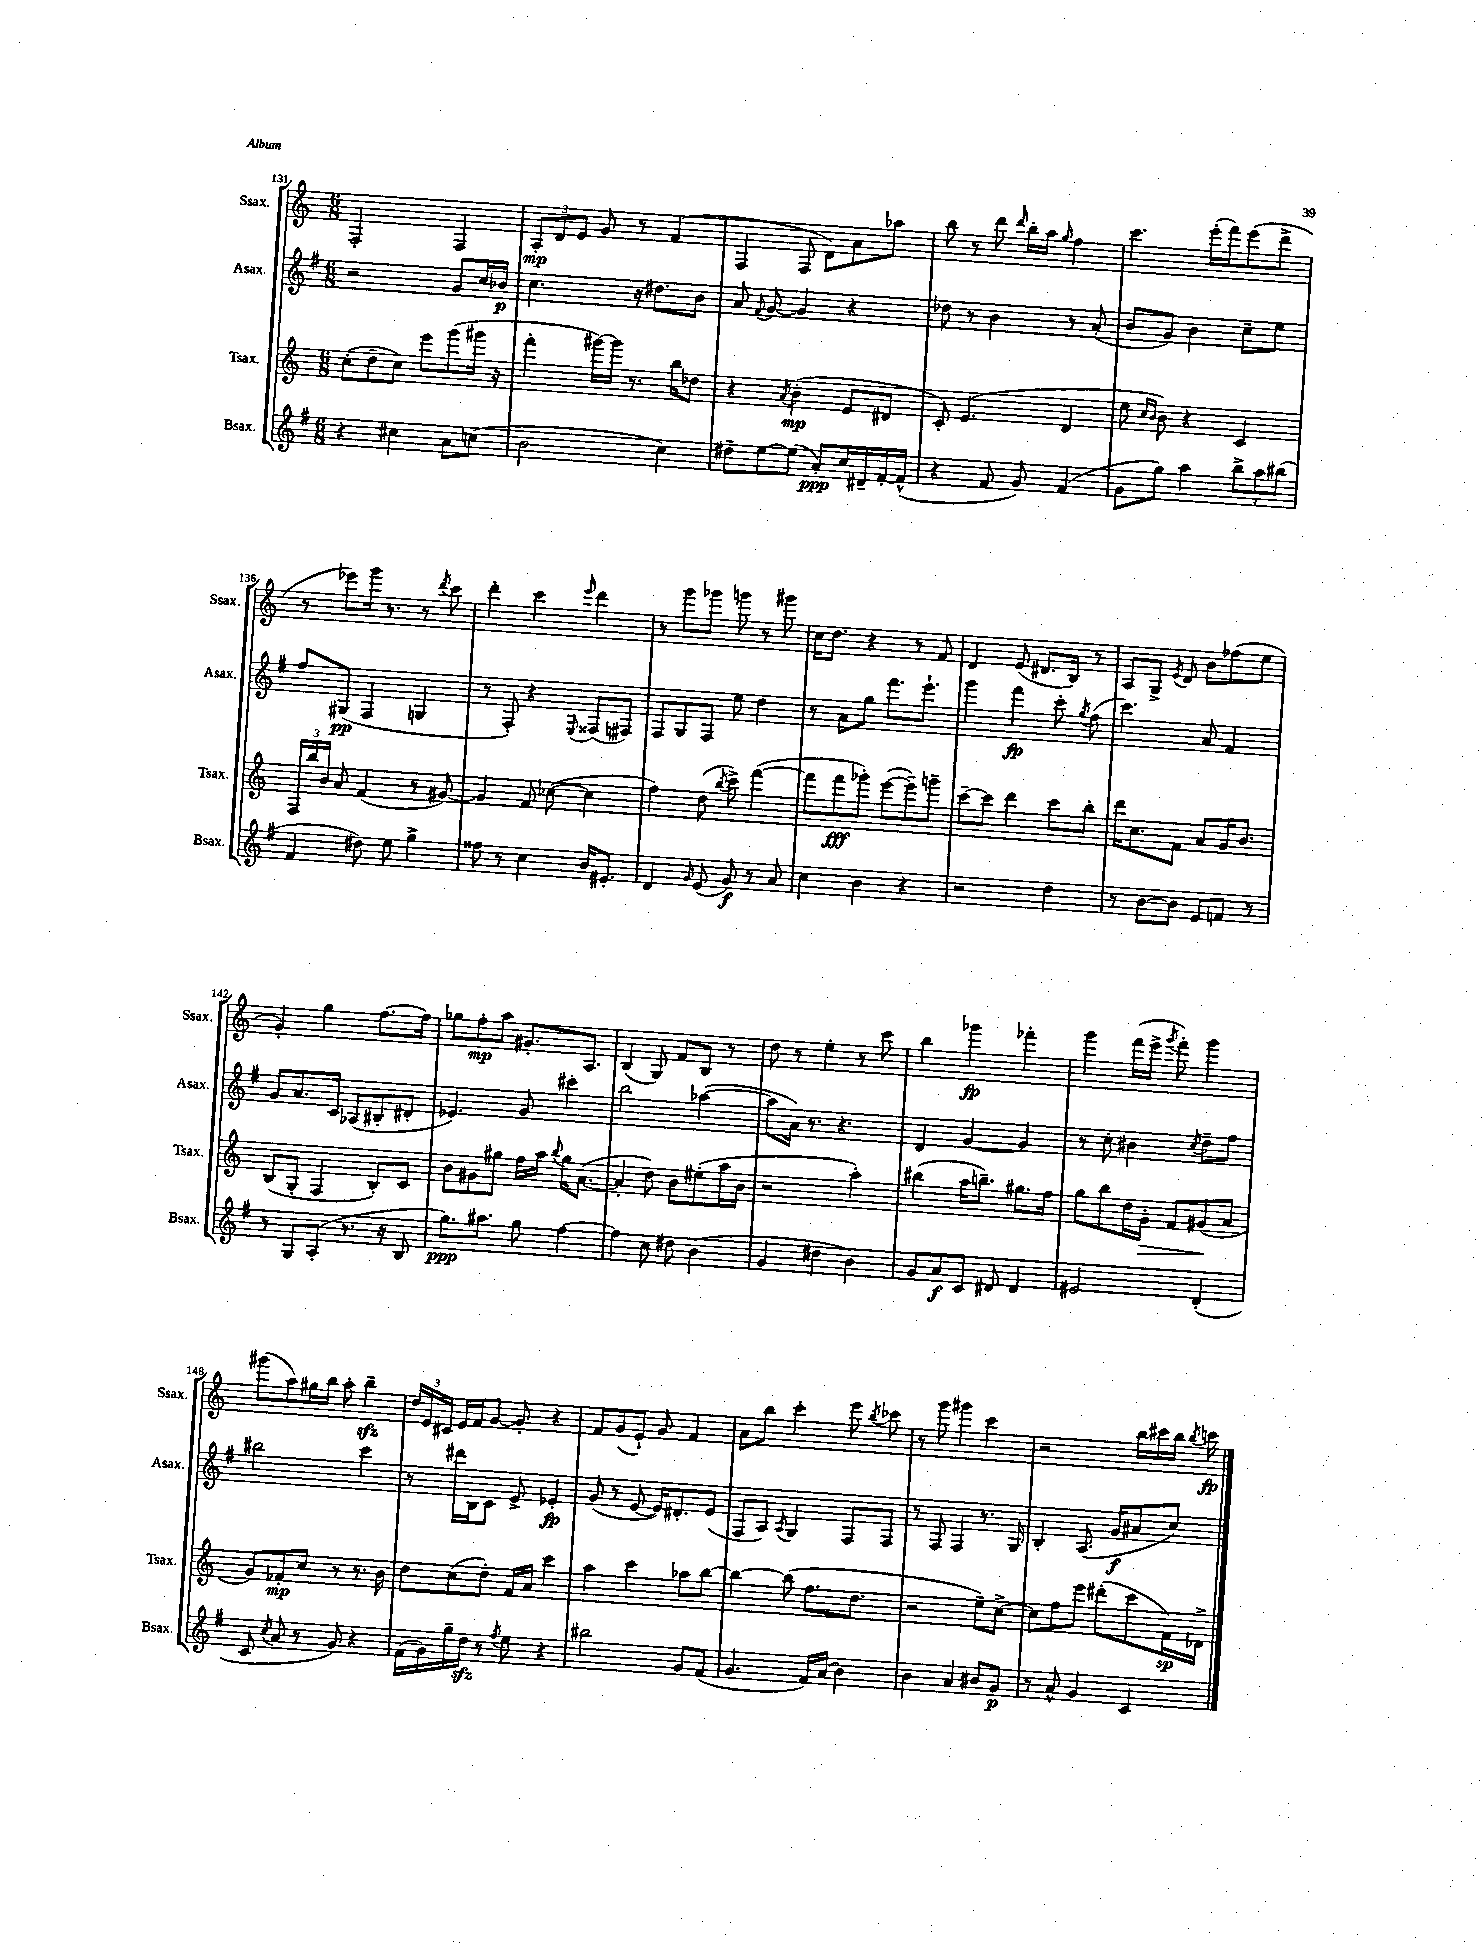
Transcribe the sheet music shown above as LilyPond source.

<<
\new StaffGroup <<
\new Staff = "s0" \with { instrumentName = "Ssax." shortInstrumentName = "Ssax." } {
    \clef treble \key c \major \numericTimeSignature \time 6/8
    \autoBeamOff f2-. f4 |
    \tuplet 3/2 { a8[-.\mp d'8 e'8] } g'8 r8 f'4( |
    f4 f8 d'8[) a'8 aes''8] |
    b''8 r8 d'''8 \grace { d'''16 } b''16[-. a''16] \grace { g''16 } f''4 |
    c'''4. e'''16[-.( f'''16) e'''8( d'''8]-> |
    r8 ees'''8[) g'''16] r8. r8 \acciaccatura { d'''8 } c'''8 |
    d'''4-. c'''4 \grace { e'''16 } d'''4 |
    r8 g'''8[ ges'''8] g'''8 r8 gis'''8 |
    c''16[ d''8.] r4 r8 f'8 |
    d'4 e'8( dis'8.[ b16]) r8 |
    a8[ g8]-> \acciaccatura { e'8 } d'8 b'8[ fes''8( e''8] |
    g'4-.) g''4 f''8.[~ f''16] |
    ges''8[ f''8-.\mp a''8] gis'8.[-. a8.] |
    b4( g8) f'8[ b8] r8 |
    d''8 r8 e''4-. r8 c'''8 |
    b''4 ges'''4\fp fes'''4-. |
    g'''4 f'''16[( e'''16]-> \acciaccatura { g'''8 } f'''8-.) g'''4 |
    gis'''8[( a''8) gis''16 b''16] a''8-. b''4--\sfz |
    \tuplet 3/2 { d''16[ e'16 cis'16] } e'16[ f'16 g'8]~ g'8-. r4 |
    f'8[ g'8( e'8]-!) g'8 f'4 |
    a'8[ b''8] c'''4-. e'''8 \acciaccatura { b''8 } ces'''8 |
    r8 g'''8 gis'''4 c'''4 |
    r2 b''16[ cis'''16 b''16] \acciaccatura { b''8 } c'''16\fp \bar "|." |
}
\new Staff = "s1" \with { instrumentName = "Asax." shortInstrumentName = "Asax." } {
    \clef treble \key g \major \numericTimeSignature \time 6/8
    \autoBeamOff r2 g'8[ c''16 bes'16]\p |
    c''4. r16 dis''8.[ b'8] |
    a'8 \appoggiatura { fis'8 } g'8~ g'4 r4 |
    des''8 r8 b'4 r8 a'8-.( |
    b'8[ g'8]) b'4 c''8[-- e''8] |
    fis''8[ gis8]\pp( fis4 g4 |
    r8 fis8-.) r4 \appoggiatura { e8 } fisis8[( fis8]) |
    fis8[ g8 fis8] e''8 d''4 |
    r8 a'8[ g''8] fis'''8.[ e'''8.]-! |
    g'''4 fis'''4\fp c'''8-. \acciaccatura { g''8 } fis''8( |
    c'''4.) a'8 fis'4 |
    g'8[ a'8. c'16] aes8[( bis8-. dis'8]-. |
    ees'4.) g'8 cis'''4-. |
    b''2 aes''4~( |
    aes''8[ a'16]) r8. r4. |
    d'4 g'4~ g'4 |
    r8 c''8-. bis'4 \acciaccatura { c''8 } d''8[-- fis''8] |
    bis''2 c'''4 |
    r8 dis'''16[ b16 c'8] e'8-> ees'4-.\fp |
    g'8( r8 e'8~ e'16[) dis'8.-. e'8]( |
    fis8[ a8]) \acciaccatura { a8 } g4 fis8[ fis8] |
    r8 fis8 fis4 r8. g16 |
    b4-. a8.( g'16[\f ais'8 c''8]) \bar "|." |
}
\new Staff = "s2" \with { instrumentName = "Tsax." shortInstrumentName = "Tsax." } {
    \clef treble \key c \major \numericTimeSignature \time 6/8
    \autoBeamOff c''8[-.( d''8-- c''8]) e'''8[ g'''8( gis'''16] r16 |
    f'''4-. gis'''16[~) gis'''16] r8. b''16[ des''8] |
    r4 \acciaccatura { a'8 } b'4-.\mp( e'8[ dis'8] |
    c'8-.) e'4.( d'4 |
    e''8 \grace { c''16[ b'16] } b'8) r4 c'4 |
    \tuplet 3/2 { f16[ b''16 b'16] } a'8 f'4( r8 gis'8~) |
    gis'4 f'8 ces''8~( ces''4 |
    f''4) d''8( \acciaccatura { b''8 } c'''8->) f'''4~( |
    f'''8[ f'''8\fff ges'''8]-.) e'''8[~( e'''8--) g'''8]-- |
    c'''8[~-- c'''8] d'''4 c'''8[ b''8]-. |
    d'''16[ c''8. f'8] a'8[ g'16 b'8.] |
    b8[( g8]-. f4 b8[-.) c'8] |
    b'8[ gis'8 gis''8] f''16[ a''16] \appoggiatura { b''8 } gis''16[ a'8.]~( |
    a'4-. d''8) b'8[ eis''8-.( a''16 b'16] |
    r2 a''4-.) |
    bis''4( a''16[ b''8.]--) gis''8.[ f''16] |
    g''8[ b''8 d''16 g'16]-.\> f'8[ gis'8\!( a'8] |
    g'8[) fes'8-.\mp c''8] r8 r8. b'16 |
    d''8[ c''8( d''8]-.) f'16[ a'16] c'''4 |
    a''4 c'''4 aes''8[ b''8]~ |
    b''4~ b''8( f''8.[ d''8.] |
    r2 e''8[--) c''8]~-> |
    c''8[ f''8 e'''8] dis'''8[-.( c'''8 f'16\sp) des'16]-> \bar "|." |
}
\new Staff = "s3" \with { instrumentName = "Bsax." shortInstrumentName = "Bsax." } {
    \clef treble \key g \major \numericTimeSignature \time 6/8
    \autoBeamOff r4 cis''4 a'8[ c''8]( |
    b'2 c''4) |
    dis''8[-- e''8~ e''8]( a'8[-.\ppp) c''16 dis'16-- fis'16~-. fis'16]-^( |
    r4 fis'8 g'8) fis'4( |
    g'8[ g''8]) a''4 \tuplet 3/2 { b''8[-> a''8 bis''8]( } |
    fis'4 dis''8) e''8 g''4-> |
    fisis''8 r8 c''4 b'16[ eis'8.]-. |
    d'4 \grace { g'16 } e'8( g'8\f) r8 a'8 |
    c''4 b'4 r4 |
    r2 d''4 |
    r8 b'8[~ b'8] e'8[ f'8] r8 |
    r8 g8[ a8]-.( r8. r16 b8 |
    g''8.[\ppp) ais''8.] g''8 fis''4~ |
    fis''4 c''8 dis''8 b'4( |
    g'4 dis''4 b'4) |
    g'8[ a'8\f c'8] dis'8 dis'4 |
    eis'2 d'4-.( |
    c'8 \acciaccatura { c''8 } a'8 r8 g'8) r4 |
    fis'16[( g'16) g''16-- d''16]\sfz r8 \acciaccatura { fis''8 } e''8 r4 |
    bis''2 g'8[ fis'8]( |
    g'4. fis'16[) a'16]( b'4) |
    b'4 a'4 bis'8[ g'8]\p |
    r8 a'8-^ g'4 c'4 \bar "|." |
}
>>
>>
\layout { \context { \Score currentBarNumber = #131 } }
